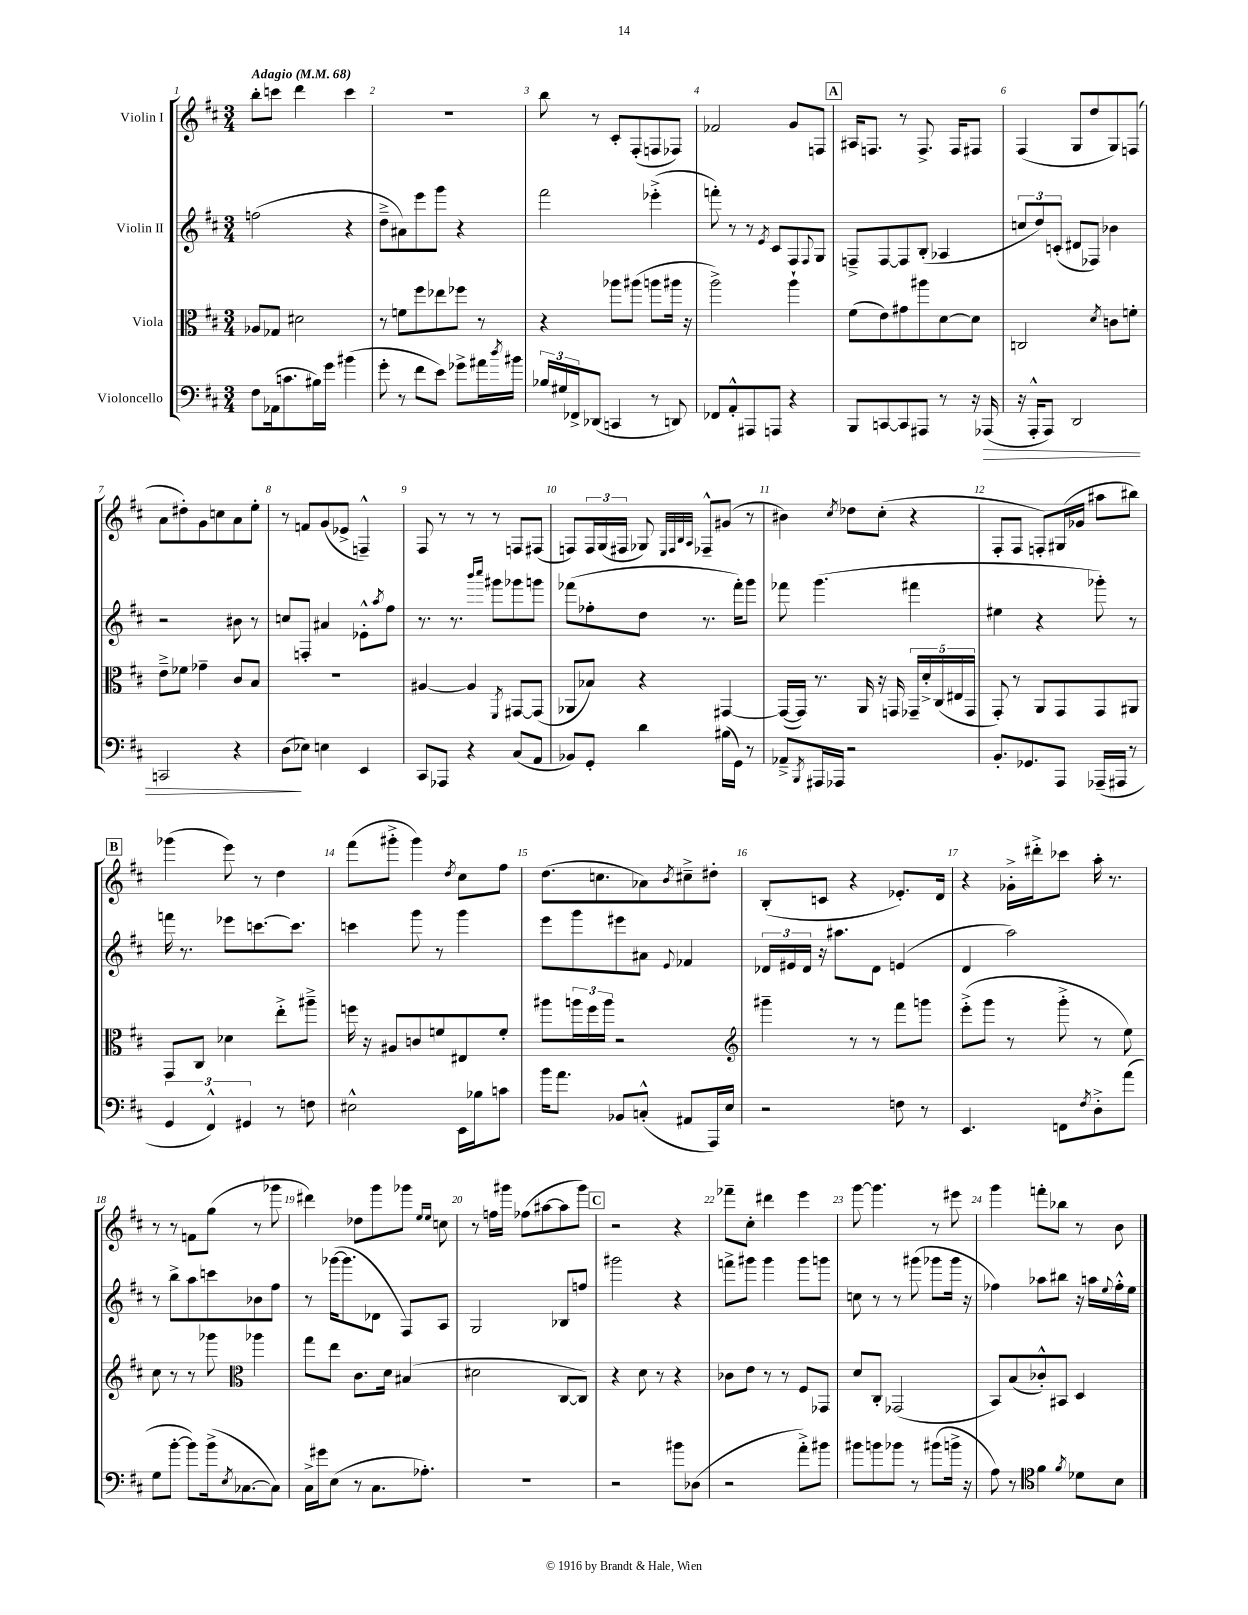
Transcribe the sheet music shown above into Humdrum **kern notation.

**kern	**kern	**kern	**kern
*staff4	*staff3	*staff2	*staff1
*clefF4	*clefC3	*clefG2	*clefG2
*k[f#c#]	*k[f#c#]	*k[f#c#]	*k[f#c#]
*M3/4	*M3/4	*M3/4	*M3/4
*MM68	*MM68	*MM68	*MM68
8F#	8A-	(2ff	8bb'
(16AA-	8G-	.	8ccc
8.c	.	.	.
.	2d#	.	4ddd
16B#)	.	.	.
16g	.	.	.
(4b#	.	4r	4ccc
=	=	=	=
8g'	8r	8dd~^	2.r
8r	8f	8a#)	.
8f#	8ff#	8eee	.
8e)	8ee-	8ggg	.
8g-^	8ff-	4r	.
16a#	8r	.	.
8qdd	.	.	.
16b#	.	.	.
=	=	=	=
24B-	4r	2fff#	8bb
24G#	.	.	.
24FF-^	.	.	.
(8DD-	.	.	8r
4CC	8aa-	.	8c#'
.	(8aa#	.	(8F#'
8r	8aa	(4eee-'^	8F
8DD)	16aa#	.	8F-)
.	16r	.	.
=	=	=	=
8FF-	2aa^)	8fff')	2f-
8AA'^^	.	8r	.
8AAA#	.	8r	.
.	.	8qe	.
8AAA	.	8c#	.
4r	4aa`	8F#	8g
.	.	8qqF#	.
.	.	8G	8F
=	=	=	=
8BBB	(8f#	8F~^	16A#
.	.	.	8.F
[8CC	8e)	[8F	.
8CC]	8g#	8F]	8r
8AAA#	8aa#	(8B'	8.F^
8r	[8d	4A-	.
.	.	.	16F
16r	8d]	.	8F#
(16AAA-	.	.	.
=	=	=	=
16r	2C	12cc	(4F#
16AAA'^^	.	.	.
.	.	12dd)	.
8AAA)	.	.	.
.	.	(12c'	.
2DD	.	8d#	8G
.	.	8F-)	8dd
.	8qd	.	.
.	8c	4b-	8G)
.	8f'	.	(8F
=	=	=	=
2CC	8e~^	2r	8a
.	8f-	.	8dd#')
.	4g-~	.	8g
.	.	.	8cc
4r	8c#	8b#	8a
.	8B	8r	8ee'
=	=	=	=
(8D	2.r	8cc	8r
8E-)	.	8F'	8f
4E	.	4a#	(8g
.	.	.	8e-^
4EE	.	8e-'^^	4F~^^)
.	.	8qaa	.
.	.	8ff#	.
=	=	=	=
8CC#	[4A#	8.r	8F#
8AAA-	.	.	8r
.	.	8.r	.
4r	4A#]	.	8r
.	.	16qqbbb	.
.	.	16qqcccc#	.
.	.	8ggg#	8r
.	8qFF#	.	.
(8C#	[8GG#	8ggg-	8F
8AA	(8GG#]	8ggg	(8F#
=	=	=	=
8BB-)	8AA-	(8fff-	8F)
8GG'	8B-)	8ff-'	24F
.	.	.	(24G
.	.	.	24F#
4d	4r	8dd	8G-)
.	.	.	32qqE
.	.	.	32qqF#
.	.	.	32qqB
.	.	.	32qqA
.	.	8.r	8F-~^^
(16B#	[4GG#	.	(8g#
16GG)	.	16fff-')	.
8r	.	8ggg	8r
=	=	=	=
8AA-~^	(16GG#_	8fff-	4b#)
.	16GG#])	.	.
8qBBB	.	.	.
16AAA#	8.r	(4.ggg	.
16AAA-	.	.	.
.	.	.	8qcc#
2r	.	.	8dd-
.	16AA	.	.
.	16r	.	(8cc#'
.	16GG	.	.
.	20GG-~	4fff#	4r
.	20d'^	.	.
.	(20C#	.	.
.	20E#	.	.
.	20GG-	.	.
=	=	=	=
8.BB'	8GG')	4ee#	8F#'
.	8r	.	8F#
8.GG-	.	.	.
.	8AA	4r	8F')
8AAA	8GG	.	(16G#
.	.	.	16g-
(16AAA-~	8GG	8ggg-')	8aa#
16AAA#	.	.	.
8r	8AA#	8r	8bb#)
=	=	=	=
6GG	8GG	16fff	(4ggg-
.	.	8.r	.
.	8C#	.	.
6FF#^^)	.	.	.
.	4d-	8eee-	8eee)
6GG#	.	.	.
.	.	[8.ccc	8r
8r	8ee'^	.	4dd
.	.	8.ccc]	.
8F	8aa#~^	.	.
=	=	=	=
2E#^^	16ff	4ccc	(8fff#
.	16r	.	.
.	8A#	.	8ggg#'^
.	8c	8ggg	4ggg#)
.	8f	8r	.
.	.	.	8qdd
16EE	8E#	4ggg	8cc#
16B-	.	.	.
8c	8f'	.	8ff#
=	=	=	=
16b	8aa#	8eee	(8.dd
8.a	.	.	.
.	24aa	8ggg	.
.	24ff#	.	.
.	.	.	8.cc
.	24aa	.	.
8BB-	2r	8eee#	.
(8C'^^	.	8a#	8a-)
.	.	8qqe	8qb
8AA#	.	4f-	8cc#~^
16AAA)	.	.	8dd#'
16E	.	.	.
=	=	=	=
*	*clefG2	*	*
2r	4ggg#~	24d-	(8B'
.	.	24e#	.
.	.	24d-	.
.	.	16r	8c
.	.	8.aa#	.
.	8r	.	4r
.	8r	8d-	.
8F	8fff#	(4e	8.e-')
8r	8ggg	.	.
.	.	.	16d
=	=	=	=
4.EE	(8eee'^	4d	4r
.	8ggg	.	.
.	8r	2aa)	16g-'^
.	.	.	16ddd#'^
8FF	8ggg'^	.	8ccc-
8qF#	.	.	.
8D'^	8r	.	16aa'
.	.	.	8.r
(8a	8ee)	.	.
=	=	=	=
8G	8cc#	8r	8r
[8b'	8r	8bb^	8r
8b])	8r	8aa	8f
(16b^	8ggg-	8ccc	(8gg
8qE	.	.	.
[8.C-	.	.	.
*	*clefC3	*	*
.	4aa-	8b-	8r
8C-])	.	8ff#	8ggg-
=	=	=	=
16C#^	8gg	8r	4ddd#)
16g#	.	.	.
(8E	8ee	([16ggg-	.
.	.	8.ggg-]	.
8r	8.c#	.	8dd-
8.C#	.	8d-	8ggg
.	16d	.	.
.	(4B#	8F#)	8ggg-
8.A-')	.	.	.
.	.	.	16qqee
.	.	.	16qqee
.	.	8A	8cc
=	=	=	=
2.r	2d#	2G	8r
.	.	.	16ff
.	.	.	16ggg#
.	.	.	(8ff-
.	.	.	[8aa#
.	[8C#	8B-	8aa#]
.	8C#])	8ff	8ggg#)
=	=	=	=
2r	4r	2ggg#	2r
.	8d	.	.
.	8r	.	.
8b#	4r	4r	4r
(8D-	.	.	.
=	=	=	=
2r	8c-	8fff^	8fff-~
.	8e	8ggg#	8cc#'
.	8r	4ggg#	4ddd#
.	8r	.	.
8a'^)	8F#	8ggg#	4eee
8b#	8GG-	8ggg	.
=	=	=	=
8b#	8d	8cc	[8ggg
8b	8C#'	8r	4.ggg]
8b-	(2GG-	8r	.
8r	.	(8ggg#	.
(8b#	.	8ggg-	8r
16b^	.	16ggg-	8eee#
16r	.	16r	.
=	=	=	=
8A)	8BB)	4ff-)	4ggg
8r	(8B	.	.
*clefC4	*	*	*
4f#	8c-'^^)	8aa-	8fff'
.	8BB#	8bb#	8bb-
8qf#	.	.	.
8d-	4D	16r	8r
.	.	16aa	.
.	.	8qqee	.
8B	.	16ff-'^^	8b
.	.	16ee	.
==	==	==	==
*-	*-	*-	*-
